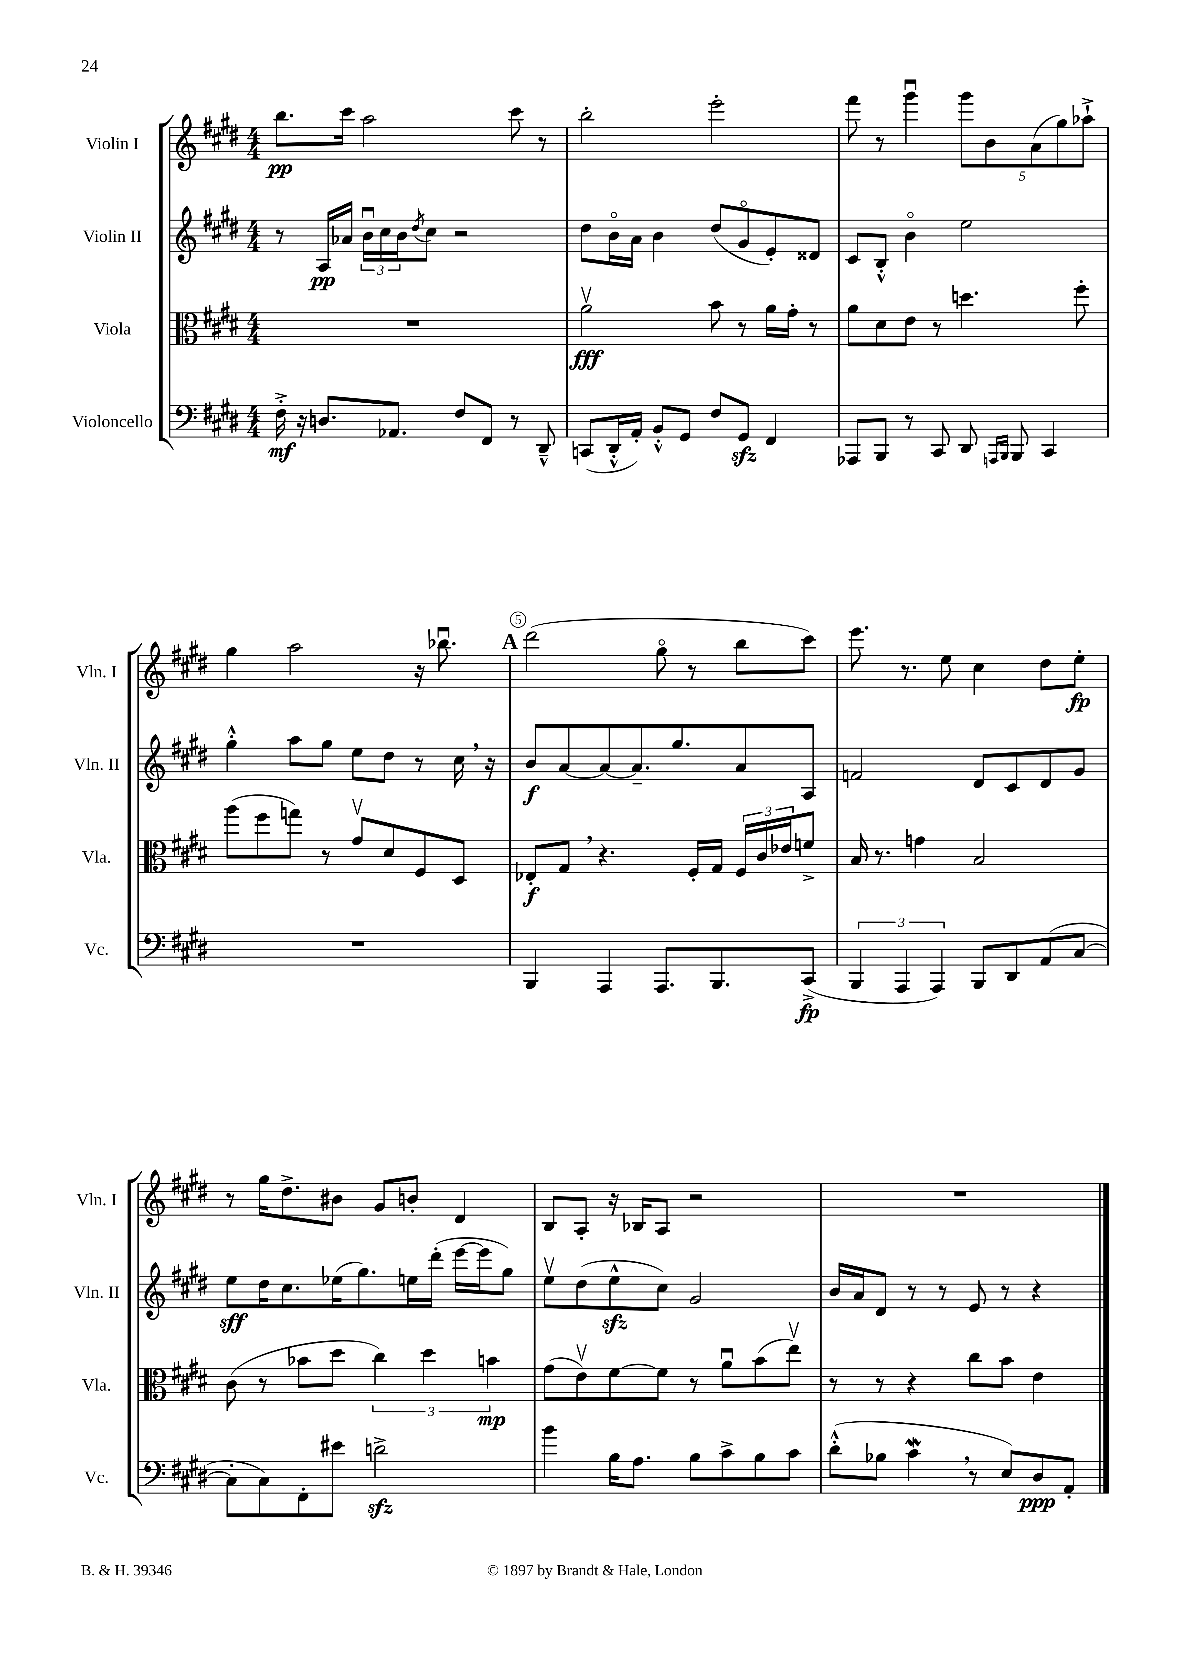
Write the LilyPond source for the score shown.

<<
\new StaffGroup <<
\new Staff = "s0" \with { instrumentName = "Violin I" shortInstrumentName = "Vln. I" } {
    \clef treble \key e \major \numericTimeSignature \time 4/4
    b''8.\pp cis'''16 a''2 cis'''8 r8 |
    b''2-. e'''2-. |
    fis'''8 r8 gis'''4\downbow \tuplet 5/4 { gis'''8 b'8 a'8( gis''8) aes''8-!-> } |
    gis''4 a''2 r16 bes''8.\downbow |
    \mark \markup { \bold "A" } dis'''2( gis''8\flageolet r8 b''8 cis'''8) |
    e'''8. r8. e''8 cis''4 dis''8 e''8-.\fp |
    r8 gis''16 dis''8.-> bis'8 gis'8 b'8-. dis'4 |
    b8 a8-. r16 bes16 a8 r2 |
    R1 \bar "|." |
}
\new Staff = "s1" \with { instrumentName = "Violin II" shortInstrumentName = "Vln. II" } {
    \clef treble \key e \major \numericTimeSignature \time 4/4
    r8 a16\pp aes'16 \tuplet 3/2 { b'16\downbow cis''16 b'16 } \acciaccatura { dis''8 } cis''8 r2 |
    dis''8 b'16\flageolet a'16 b'4 dis''8( gis'8\flageolet e'8-.) disis'8 |
    cis'8 b8-.-^ b'4\flageolet e''2 |
    gis''4-.-^ a''8 gis''8 e''8 dis''8 r8 cis''16 \breathe r16 |
    \mark \markup { \bold "A" } b'8\f a'8~ a'8~ a'8.-- gis''8. a'8 a8 |
    f'2 dis'8 cis'8 dis'8 gis'8 |
    e''8\sff dis''16 cis''8. ees''16( gis''8.) e''16 dis'''16-.( e'''16~ e'''16 gis''8) |
    e''8\upbow dis''8( e''8-^\sfz cis''8) gis'2 |
    b'16 a'16 dis'8 r8 r8 e'8 r8 r4 \bar "|." |
}
\new Staff = "s2" \with { instrumentName = "Viola" shortInstrumentName = "Vla." } {
    \clef alto \key e \major \numericTimeSignature \time 4/4
    R1 |
    a'2\upbow\fff b'8 r8 a'16 gis'16-. r8 |
    a'8 dis'8 e'8 r8 d''4. fis''8-. |
    a''8( fis''8 g''8) r8 gis'8\upbow dis'8 fis8 dis8 |
    \mark \markup { \bold "A" } ees8-.\f gis8 \breathe r4. fis16-. gis16 \tuplet 3/2 { fis16 cis'16 ees'16 } f'8-> |
    b16 r8. g'4 b2 |
    cis'8( r8 bes'8 dis''8 \tuplet 3/2 { cis''4) dis''4 b'4\mp } |
    gis'8( e'8\upbow) fis'8~ fis'8 r8 a'8\downbow b'8( e''8\upbow) |
    r8 r8 r4 cis''8 b'8 e'4 \bar "|." |
}
\new Staff = "s3" \with { instrumentName = "Violoncello" shortInstrumentName = "Vc." } {
    \clef bass \key e \major \numericTimeSignature \time 4/4
    fis16-.->\mf r16 d8. aes,8. fis8 fis,8 r8 dis,8---^ |
    c,8( dis,16-.-^ a,16-.) b,8-.-^ gis,8 fis8 gis,8\sfz fis,4 |
    aes,,8 b,,8 r8 cis,8 dis,8 \grace { a,,16 b,,16 } b,,8 cis,4 |
    R1 |
    \mark \markup { \bold "A" } b,,4 a,,4 a,,8. b,,8. cis,8->\fp( |
    \tuplet 3/2 { b,,4 a,,4 a,,4) } b,,8 dis,8 a,8( cis8~ |
    cis8-. cis8) fis,8-. eis'8 d'2->\sfz |
    b'4 b16 a8. b8 cis'8-> b8 cis'8 |
    dis'8-.-^( bes8 cis'4\mordent \breathe r8 e8) dis8\ppp a,8-. \bar "|." |
}
>>
>>
\layout { \context { \Score \override BarNumber.break-visibility = ##(#f #t #t) barNumberVisibility = #(every-nth-bar-number-visible 5) \override BarNumber.stencil = #(make-stencil-circler 0.1 0.3 ly:text-interface::print) } }
